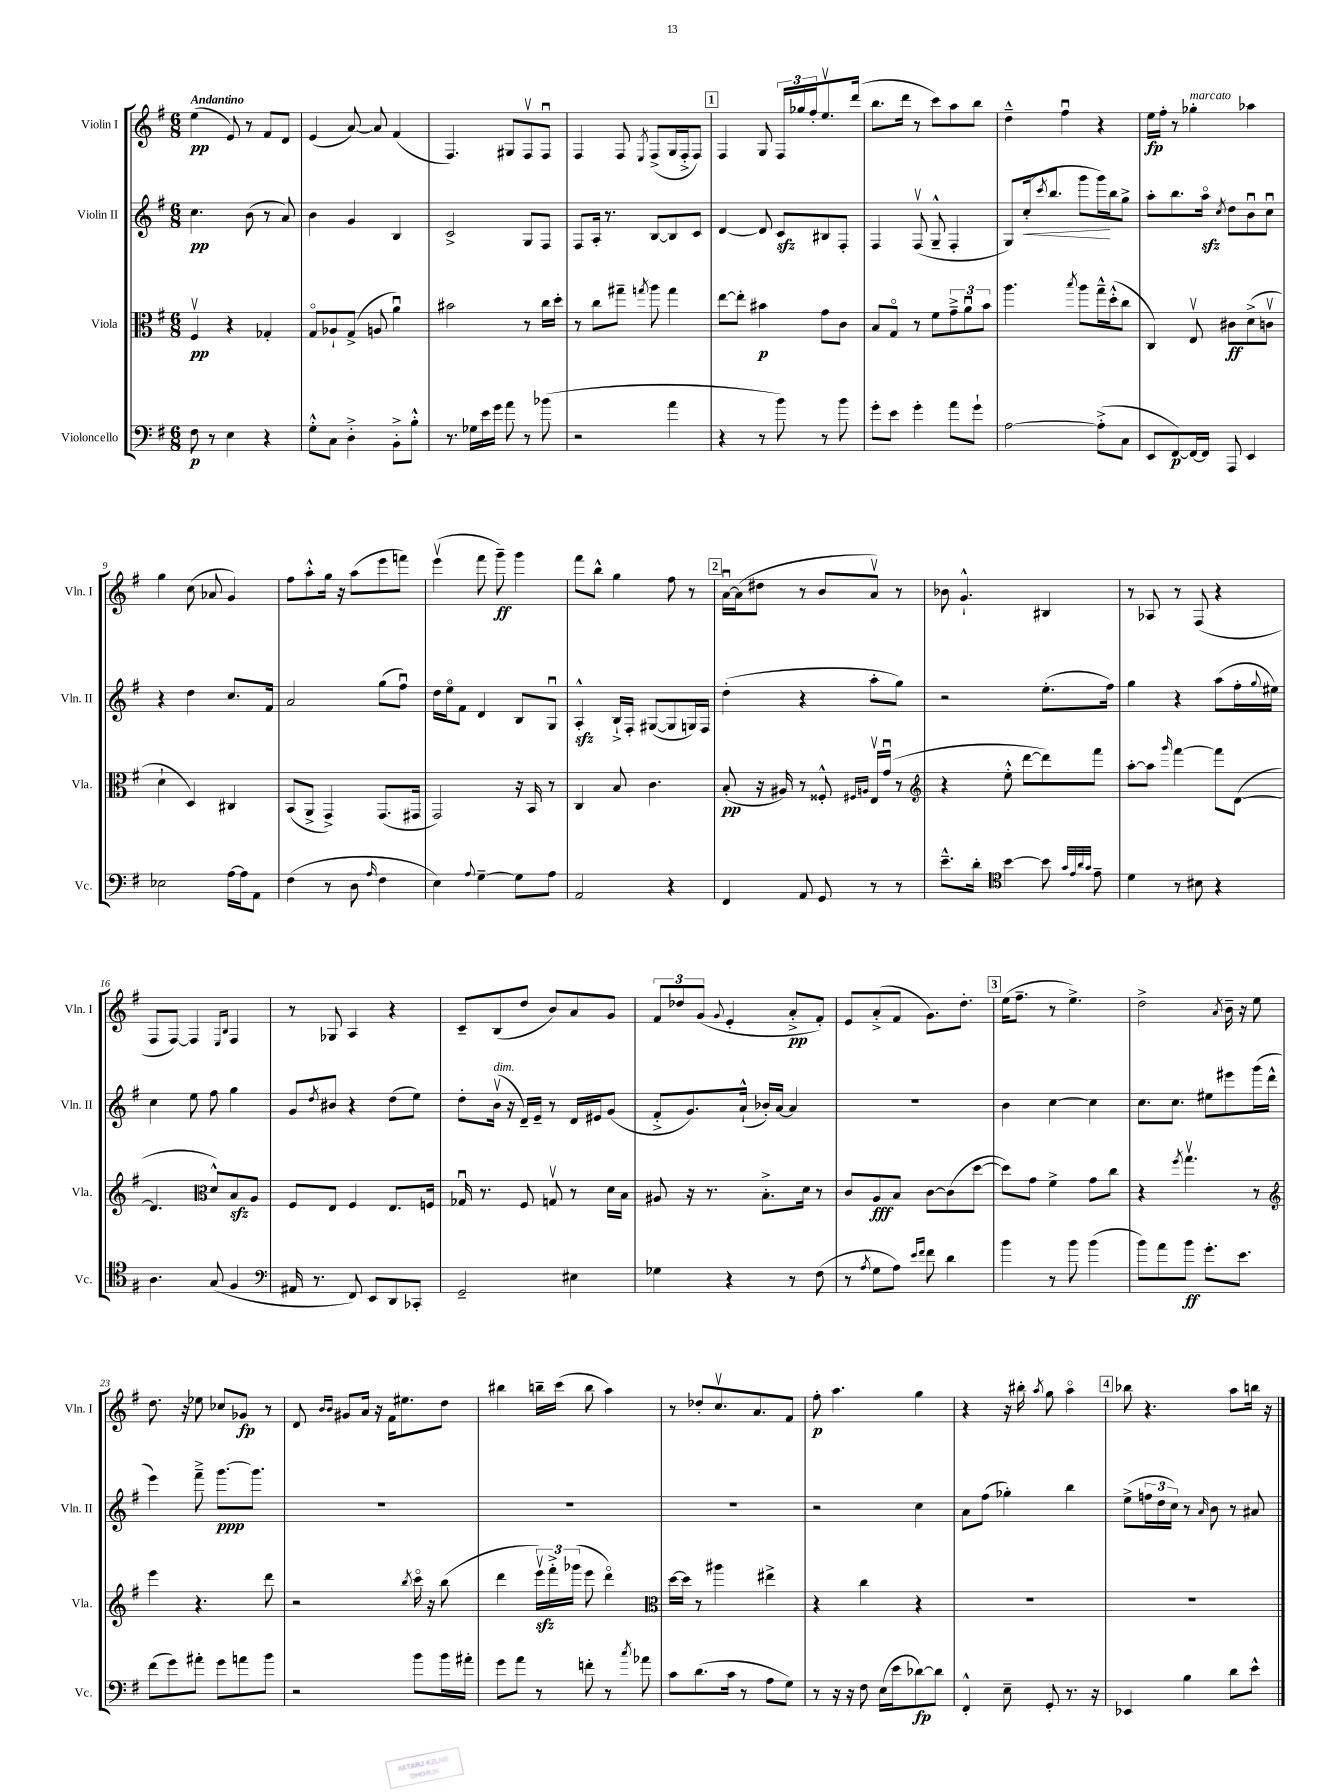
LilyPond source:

<<
\new StaffGroup <<
\new Staff = "s0" \with { instrumentName = "Violin I" shortInstrumentName = "Vln. I" } {
    \clef treble \key g \major \numericTimeSignature \time 6/8 \tempo "Andantino"
    e''4\pp( e'8) r8 fis'8 d'8 |
    e'4( a'8~) a'8 fis'4( |
    fis4.) gis8 fis8\upbow fis8\downbow |
    fis4 fis8 \acciaccatura { e8 } fis8->( g16 fis16-.-> fis8) |
    \mark \markup { \box "1" } fis4 g8 \tuplet 3/2 { fis16 ges''16 fis''16-. } e''8.\upbow d'''16( |
    b''8. d'''16 r8 c'''8) a''8 b''8 |
    d''4---^ fis''4\downbow r4 |
    e''16\fp fis''16-. r8 ges''4-.^\markup { \italic "marcato" } aes''4 |
    g''4 c''8( aes'8 g'4) |
    fis''8 a''8-.-^ g''16 r16 a''8( e'''8 f'''8) |
    e'''4\upbow( fis'''8 g'''8--\ff) g'''4 |
    fis'''8 b''8-^ g''4 fis''8 r8 |
    \mark \markup { \box "2" } a'16~\downbow a'16( dis''8 r8 b'8 a'8\upbow) r8 |
    bes'8 g'4.-!-^ bis4 |
    r8 aes8 r8 fis8( r4 |
    fis8 fis8~) fis4 \grace { e16 b16 } fis4 |
    r8 ges8 a4 r4 |
    c'8-- b8( d''8 b'8) a'8 g'8 |
    \tuplet 3/2 { fis'8 des''8 g'8( } \appoggiatura { g'8 } e'4-. a'8-.->\pp fis'8-.) |
    e'8 a'8-.->( fis'8 g'8.) d''8.-. |
    \mark \markup { \box "3" } e''16( fis''8.-- r8 e''4.->) |
    d''2-> \acciaccatura { a'8 } b'16-- r16 e''8 |
    d''8. r16 ees''8 ces''8 ges'8\fp r8 |
    d'8 \grace { b'16 b'16 } gis'8 a'16 r16 fis'16 eis''8. d''8 |
    bis''4 b''16-- c'''16( b''8 a''4) |
    r8 des''8-. c''8.\upbow a'8. fis'8 |
    fis''8-.\p a''4. g''4 |
    r4 r16 bis''16-. \acciaccatura { a''8 } g''8 a''4\flageolet |
    \mark \markup { \box "4" } bes''8 r4. a''8 b''16 r16 \bar "|." |
}
\new Staff = "s1" \with { instrumentName = "Violin II" shortInstrumentName = "Vln. II" } {
    \clef treble \key g \major \numericTimeSignature \time 6/8
    c''4.\pp b'8( r8 a'8) |
    b'4 g'4 b4 |
    c'2-> g8 fis8 |
    fis8 a16-. r8. b8~ b8 c'8 |
    \mark \markup { \box "1" } d'4~ d'8 c'8\sfz bis8 fis8-. |
    fis4 fis8\upbow( g8---^ fis4-. |
    g8) c''16-.\<( \acciaccatura { c'''8 } b''8. g'''8 g'''16\!) b''16 g''8-> |
    a''8-. b''8. a''16\flageolet\sfz \acciaccatura { c''8 } d''8 b'8\downbow c''8\downbow |
    r4 d''4 c''8. fis'16 |
    a'2 g''8( fis''8\downbow) |
    d''16 e''16\flageolet fis'8 d'4 b8 g8\downbow |
    a4-.-^\sfz b16-!-> fis16-. gis8~( gis8 g16) fis16 |
    \mark \markup { \box "2" } d''4-.( r4 a''8-. g''8) |
    r2 e''8.-.( fis''16) |
    g''4 r4 a''8( fis''16-. \appoggiatura { g''8 } eis''16) |
    c''4 e''8 fis''8 g''4 |
    g'8 \acciaccatura { d''8 } bis'8 r4 d''8( e''8) |
    d''8-. b'16\upbow^\markup { \italic "dim." }( r16 d'16--) e'16-- r8 d'16 eis'16 g'8( |
    fis'8-.-> g'8.) a'16-!-^( bes'16-.) a'16~ a'4 |
    R2. |
    \mark \markup { \box "3" } b'4 c''4~ c''4 |
    c''8. c''8. eis''8 eis'''8 g'''16( d'''16-^ |
    e'''4) fis'''8---> g'''8.~\ppp g'''8. |
    R2. |
    R2. |
    R2. |
    r2 c''4 |
    a'8 fis''8( ges''4-.) b''4 |
    \mark \markup { \box "4" } e''8->( \tuplet 3/2 { f''16 d''16 c''16) } r8 \grace { a'16 } b'8 r8 ais'8 \bar "|." |
}
\new Staff = "s2" \with { instrumentName = "Viola" shortInstrumentName = "Vla." } {
    \clef alto \key g \major \numericTimeSignature \time 6/8
    fis4\upbow\pp r4 ges4-. |
    g8\flageolet aes8-! g8->( a8 a'4\downbow) |
    bis'2 r8 c''16 d''16-. |
    r8 c''8 gis''8-- \acciaccatura { g''8 } a''8 g''4 |
    \mark \markup { \box "1" } e''8~ e''8-. bis'4\p g'8 c'8 |
    b8 g8\flageolet r8 fis'8 \tuplet 3/2 { g'8---> a'8\downbow b'8 } |
    a''4. \acciaccatura { b''8 } a''8 g''16---^ d''16-.-^( c''8 |
    c4) e8\upbow cis'8\ff d'8->( c'8\upbow |
    d'4-! d4) cis4 |
    b,8( a,8-> g,4->) g,8.( gis,16 |
    g,2) r16 b,16 r8 |
    c4 b8 c'4. |
    \mark \markup { \box "2" } b8-.\pp( r16 ais16) r8 fisis8-.-^ \grace { fis16 a16 } e16\upbow g'16\downbow( r8 |
    \clef treble r4 e''8-.-^ d'''8~ d'''8) fis'''8 |
    a''8~-. a''8 \grace { g'''16 } fis'''4~ fis'''8 d'8~( |
    d'4. \clef alto d'8-^) b8\sfz a8 |
    fis8 e8 fis4 e8. f16 |
    ges16\downbow r8. fis8 g8\upbow r8 d'16 b16 |
    ais8 r16 r8. b8.-.-> d'16 r8 |
    c'8 a8\fff b8 c'8~ c'8( d''8~ |
    \mark \markup { \box "3" } d''8) g'8 fis'4-> g'8 c''8 |
    r4 \acciaccatura { fis''8 } g''4.\upbow r8 |
    \clef treble e'''4 r4. d'''8 |
    r2 \acciaccatura { b''8 } c'''16\flageolet r16 b''8( |
    d'''4 \tuplet 3/2 { e'''16\upbow\sfz) fis'''16-.-> ges'''16( } e'''8 d'''4\flageolet) |
    \clef alto d''16~ d''16 r8 ais''4 eis''4-> |
    r4 c''4 r4 |
    R2. |
    \mark \markup { \box "4" } R2. \bar "|." |
}
\new Staff = "s3" \with { instrumentName = "Violoncello" shortInstrumentName = "Vc." } {
    \clef bass \key g \major \numericTimeSignature \time 6/8
    fis8\p r8 e4 r4 |
    g8-.-^ c8 d4-.-> b,8-.-> b8-.-^ |
    r8. ges16 e'16 g'16 a'8 r8 bes'8( |
    r2 a'4 |
    \mark \markup { \box "1" } r4 r8 b'8) r8 b'8 |
    g'8-. e'8 g'4-. a'8 g'8-! |
    a2~ a8-.->( c8 |
    e,8 fis,8~\p) fis,16~ fis,16 a,,8 e,4 |
    ees2 a16~ a16 a,8 |
    fis4( r8 d8 \grace { a16 } fis4 |
    e4) \appoggiatura { a8 } g4~-- g8 a8 |
    a,2 r4 |
    \mark \markup { \box "2" } fis,4 a,8 g,8 r8 r8 |
    e'8.---^ d'16-. \clef tenor b'4~ b'8 \grace { g'32 e'32 a'32 g'32 } e'8-- |
    d'4 r8 bis8 r4 |
    a4. g8( fis4 |
    \clef bass ais,16 r8. fis,8) e,8 d,8 ces,8-. |
    g,2-- eis4 |
    ges4 r4 r8 fis8( |
    r8 \acciaccatura { a8 } g8 a8) \grace { e'16 fis'16 } fis'8 d'4 |
    \mark \markup { \box "3" } b'4 r8 b'8 b'4( |
    b'8) a'8 b'8\ff g'8.-. e'8. |
    fis'8( g'8) ais'8-. g'8 a'8 b'8 |
    r2 b'8 b'16 ais'16-. |
    g'8 a'8 r8 f'8-. r8 \acciaccatura { c''8 } aes'8 |
    c'8 d'8.( c'16 r8 a8 g8) |
    r8 r16 r16 fis8 e16( e'16 des'8~\fp) des'8 |
    fis,4-.-^ e8-- g,8-. r8. r16 |
    \mark \markup { \box "4" } ees,4 b4 d'8 e'8-^ \bar "|." |
}
>>
>>
